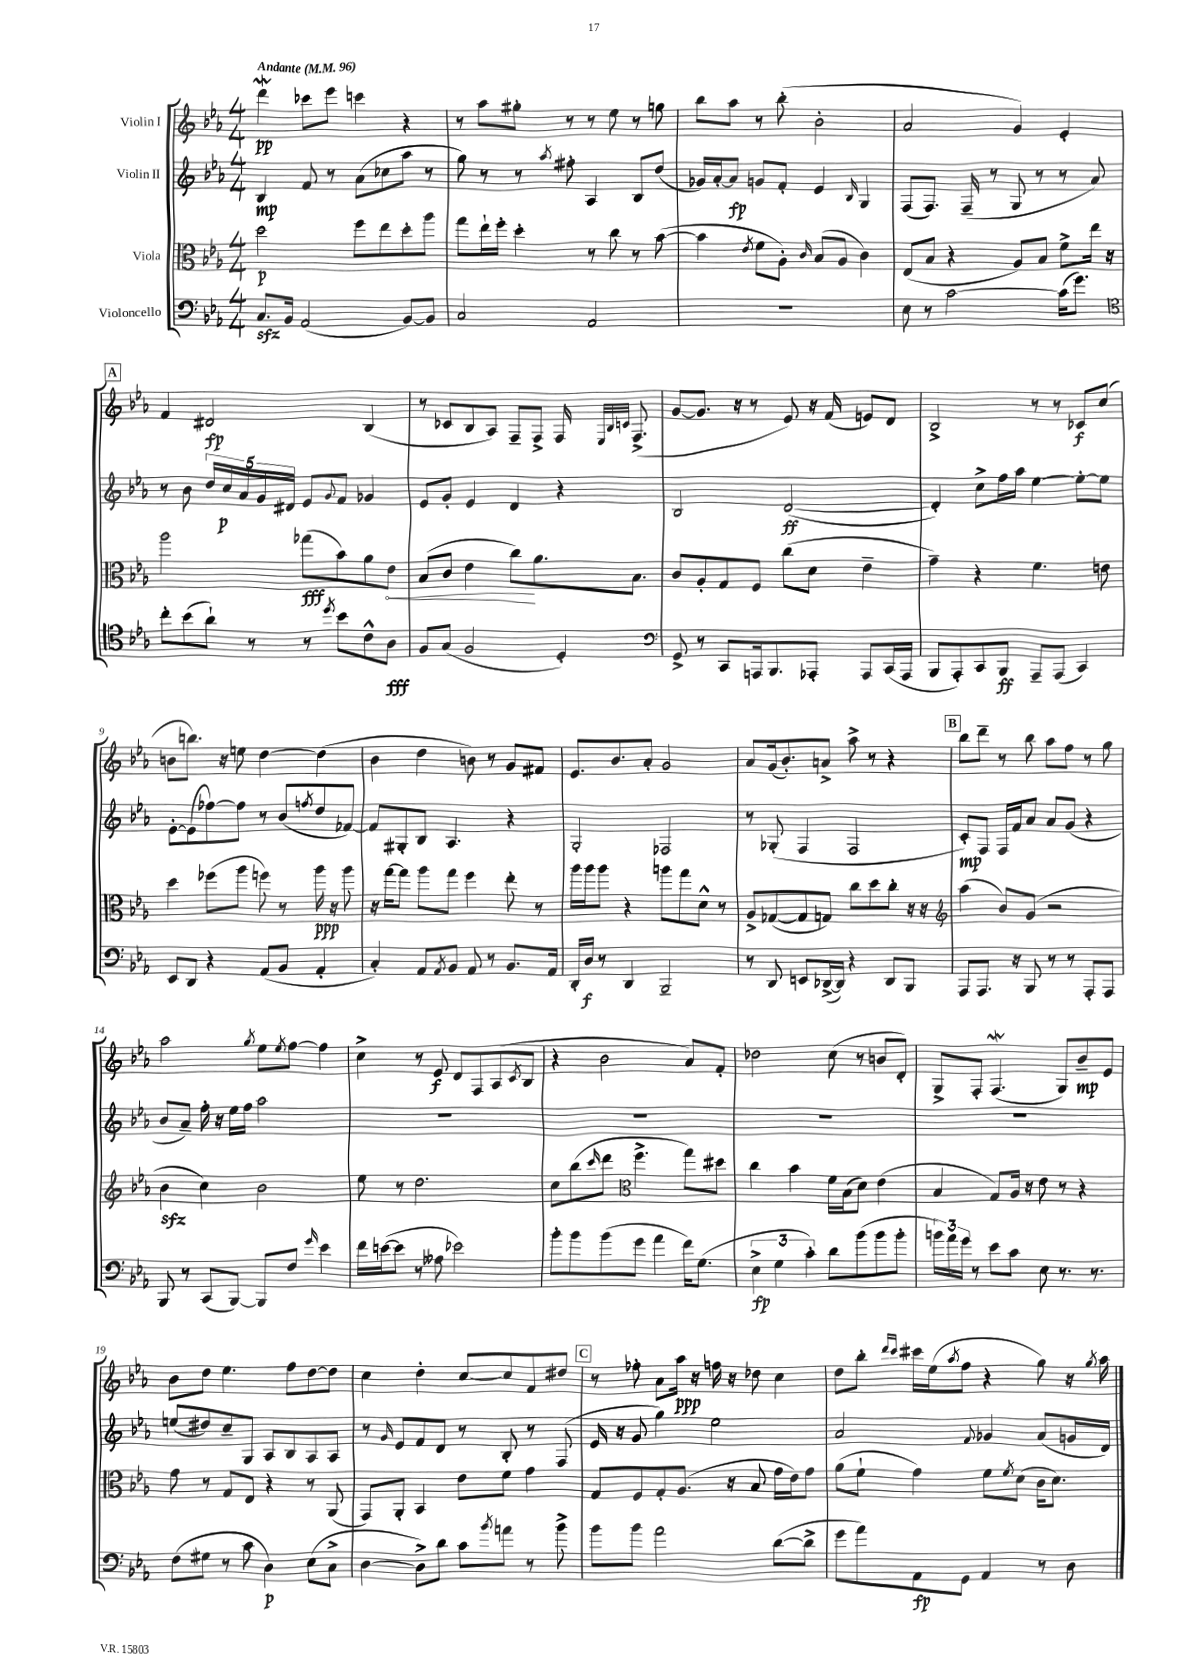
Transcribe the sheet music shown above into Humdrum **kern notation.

**kern	**dynam	**kern	**dynam	**kern	**dynam	**kern	**dynam
*part4	*part4	*part3	*part3	*part2	*part2	*part1	*part1
*staff4	*staff4	*staff3	*staff3	*staff2	*staff2	*staff1	*staff1
*I"Violoncello	*	*I"Viola	*	*I"Violin II	*	*I"Violin I	*
*clefF4	*	*clefC3	*	*clefG2	*	*clefG2	*
*k[b-e-a-]	*	*k[b-e-a-]	*	*k[b-e-a-]	*	*k[b-e-a-]	*
*M4/4	*	*M4/4	*	*M4/4	*	*M4/4	*
*MM96	*	*MM96	*	*MM96	*	*MM96	*
=1	=1	=1	=1	=1	=1	=1	=1
!	!	!	!	!	!	!LO:TX:a:B:t=Andante	!
8.Czz/L	.	2dd\	p	4B-/	mp	4dddW\	pp
16BB-/Jk	.	.	.	.	.	.	.
(2AA-/	.	.	.	8f/	.	8ccc-X\L	.
.	.	.	.	8r	.	8eee-\J	.
.	.	8ff\L	.	(8a-\L	.	4cccn\	.
.	.	8ee-\	.	8cc-X\	.	.	.
[8BB-/L)	.	8dd'\	.	8aa-\J	.	4r	.
8BB-/J]	.	8aa-\J	.	8r	.	.	.
=2	=2	=2	=2	=2	=2	=2	=2
2C/	.	8gg\L	.	8gg\)	.	8r	.
.	.	16ee-`\L	.	8r	.	8aa-\L	.
.	.	16ff'\JJ	.	.	.	.	.
.	.	4dd'\	.	8r	.	8gg#X'\J	.
.	.	.	.	8qaa-/	.	.	.
.	.	.	.	8ff#X'\	.	8r	.
2AA-/	.	8r	.	4A-/	.	8r	.
.	.	8cc\	.	.	.	8ee-\	.
.	.	8r	.	8B-/L	.	8r	.
.	.	([8b-\	.	(8dd/J	.	8ggn\	.
=3	=3	=3	=3	=3	=3	=3	=3
1r	.	4b-\]	.	16g-X/LL)	.	8bb-\L	.
.	.	.	.	[16a-'/J	.	.	.
.	.	.	.	8a-/J]	fp	8aa-\J	.
.	.	8qe-/	.	.	.	.	.
.	.	8f\L	.	8gn/L	.	8r	.
.	.	8A-'\J)	.	8f'/J	.	(8bb-'\	.
.	.	16qqc/	.	.	.	.	.
.	.	(8B-/L	.	4e-/	.	2b-'\	.
.	.	8A-/J	.	.	.	.	.
.	.	.	.	16qqB-/	.	.	.
.	.	4c\)	.	4G/	.	.	.
=4	=4	=4	=4	=4	=4	=4	=4
8E-\	.	(8E-/L	.	(8F/L	.	2a-/	.
8r	.	8B-/J	.	8.F/J)	.	.	.
[2c\	.	4r	.	.	.	.	.
.	.	.	.	(16F~/	.	.	.
.	.	.	.	8r	.	.	.
.	.	8A-/L)	.	8G/	.	4g/)	.
.	.	8B-/J	.	8r	.	.	.
(16c\KL]	.	8f^\L	.	8r	.	4e-'/	.
8.g\J)	.	.	.	.	.	.	.
.	.	16ee-\Jk	.	8a-/)	.	.	.
.	.	16r	.	.	.	.	.
!!LO:LB:g=z
!!LO:REH:place=s1:t=A
=5	=5	=5	=5	=5	=5	=5	=5
*clefC4	*	*	*	*	*	*	*
8cc'\L	.	2aa-\	.	8r	.	4f/	.
(8b-\	.	.	.	8b-\	.	.	.
8a-`\J)	.	.	.	20dd/LL	.	2d#X/	fp
.	.	.	.	20cc/	p	.	.
.	.	.	.	20a-/	.	.	.
8r	.	.	.	.	.	.	.
.	.	.	.	20g/	.	.	.
.	.	.	.	20d#X/JJ	.	.	.
8r	.	(8gg-X\L	fff	8e-/L	.	.	.
8qdd/	.	.	.	8qqg/	.	.	.
8b-\L	.	8b-\)	.	8f/J	.	.	.
8c^^\	.	8a-\	.	4g-X/	.	(4B-/	.
!	!	!	!LO:HP:b	!	!	!	!
8A-\J	fff	8e-\J	<	.	.	.	.
=6	=6	=6	=6	=6	=6	=6	=6
8F/L	.	(8B-/L	.	8e-/L	.	8r	.
(8G/J	.	8c/J	.	8g'/J	.	8c-X/L	.
2F/	.	4e-\	.	4e-/	.	8B-/	.
.	.	.	.	.	.	8A-/J)	.
.	.	8cc\L)	.	4d/	.	8F~/L	.
.	.	8.a-\	[	.	.	8F^/J	.
4D'/)	.	.	.	4r	.	16F/	.
.	.	.	.	.	.	32qqE-/LLL	.
.	.	.	.	.	.	32qqB-/	.
.	.	.	.	.	.	32qqcn/JJJ	.
.	.	8.B-\J	.	.	.	(8.F^/	.
=7	=7	=7	=7	=7	=7	=7	=7
*clefF4	*	*	*	*	*	*	*
8GG^/	.	8c/L	.	2B-/	.	[8g/L	.
8r	.	8A-'/	.	.	.	8.g/J]	.
8CC/L	.	8G/	.	.	.	.	.
.	.	.	.	.	.	16r	.
16AAAn/k	.	8F/J	.	.	.	8r	.
8.BBB-/	.	.	.	.	.	.	.
.	.	(8cc\L	.	([2d/	ff	8e-/)	.
8AAA-X'/J	.	8d\J	.	.	.	16r	.
.	.	.	.	.	.	(16f/	.
8AAA-/L	.	4e-~\	.	.	.	8en/L)	.
(16CC/L	.	.	.	.	.	8d/J	.
16AAA-/JJ	.	.	.	.	.	.	.
=8	=8	=8	=8	=8	=8	=8	=8
8BBB-/L	.	4g~\)	.	4d'/])	.	2B-^/	.
8AAA-'/)	.	.	.	.	.	.	.
8CC/	.	4r	.	8cc^\L	.	.	.
8BBB-/J	ff	.	.	16ff\L	.	.	.
.	.	.	.	16aa-\JJ	.	.	.
8AAA-~/L	.	4.f\	.	[4ee-\	.	8r	.
(8AAA-/J	.	.	.	.	.	8r	.
4CC/)	.	.	.	8ee-'\L_	.	8c-X/L	f
.	.	8en\	.	8ee-\J]	.	(8cc/J	.
!!LO:LB:g=z
=9	=9	=9	=9	=9	=9	=9	=9
8EE-/L	.	4dd\	.	[8e-'\L	.	8bn\L	.
8DD/J	.	.	.	(8e-\]	.	8.bbn\J)	.
4r	.	(8ff-X\L	.	[8ff-X\)	.	.	.
.	.	.	.	.	.	16r	.
.	.	8aa-\J	.	8ff-\J]	.	8een\	.
(8AA-/L	.	8ffn\)	.	8r	.	[4dd\	.
8BB-/J	.	8r	.	(8b-/L	.	.	.
.	.	.	.	8qffn/	.	.	.
4AA-'/	.	16aa-\	ppp	8dd/	.	(4dd\]	.
.	.	16r	.	.	.	.	.
.	.	8aa-\	.	[8f-X/J)	.	.	.
=10	=10	=10	=10	=10	=10	=10	=10
4C'/)	.	16r	.	8f-/L]	.	4b-\	.
.	.	[16gg\KL	.	.	.	.	.
.	.	8gg\J]	.	8G#X'/	.	.	.
8AA-/L	.	8aa-\L	.	8B-/J	.	4dd\	.
8qAA-/	.	.	.	.	.	.	.
8BB-/J	.	8gg\J	.	4.A-/	.	.	.
8AA-/	.	4ff\	.	.	.	8bn\)	.
8r	.	.	.	.	.	8r	.
8.BB-/L	.	8ee-'\	.	4r	.	8g/L	.
.	.	8r	.	.	.	8f#X/J	.
16AA-/Jk	.	.	.	.	.	.	.
=11	=11	=11	=11	=11	=11	=11	=11
16DD'/LL	.	16aa-\LL	.	2G'/	.	8.e-/L	.
16D/JJ	f	16aa-\J	.	.	.	.	.
8r	.	8aa-\J	.	.	.	.	.
.	.	.	.	.	.	8.b-/	.
4DD/	.	4r	.	.	.	.	.
.	.	.	.	.	.	8a-'/J	.
2BBB-~/	.	8aan\L	.	2F-X/	.	2g/	.
.	.	8gg\	.	.	.	.	.
.	.	8d^^\J	.	.	.	.	.
.	.	8r	.	.	.	.	.
=12	=12	=12	=12	=12	=12	=12	=12
8r	.	8A-^/L	.	8r	.	8a-/L	.
8DD/	.	([8G-X/	.	(8G-X'/	.	(16g/k	.
.	.	.	.	.	.	8.b-'/)	.
8EEn/L	.	8G-/]	.	4F/	.	.	.
([16DD-X^/L	.	8Gn/J)	.	.	.	8an^/J	.
16DD-/JJ])	.	.	.	.	.	.	.
4r	.	8cc\L	.	2F/	.	8aa-^\	.
.	.	8dd\	.	.	.	8r	.
8DD-/L	.	8cc'\J	.	.	.	4r	.
8BBB-/J	.	16r	.	.	.	.	.
.	.	16r	.	.	.	.	.
!!LO:REH:place=s1:t=B
=13	=13	=13	=13	=13	=13	=13	=13
*	*	*clefG2	*	*	*	*	*
8AAA-/L	.	(4aa-\	.	8c'/L)	mp	8bb-\L	.
8.AAA-/J	.	.	.	8F/J	.	8ddd~\J	.
.	.	8b-/L)	.	16F/LL	.	8r	.
16r	.	.	.	16f/J	.	.	.
8BBB-/	.	(8g/J	.	8a-/J	.	8bb-\	.
8r	.	2r	.	8a-/L	.	8aa-\L	.
8r	.	.	.	(8g/J	.	8ff\J	.
8AAA-'/L	.	.	.	4r	.	8r	.
8AAA-/J	.	.	.	.	.	8gg\	.
!!LO:LB:g=z
=14	=14	=14	=14	=14	=14	=14	=14
8BBB-/	.	4b-zz\	.	8b-/L	.	2aa-\	.
8r	.	.	.	8a-~/J)	.	.	.
(8CC/L	.	4cc\)	.	16ff'\	.	.	.
.	.	.	.	16r	.	.	.
[8BBB-/J)	.	.	.	16ee-\LL	.	.	.
.	.	.	.	16ff\JJ	.	.	.
.	.	.	.	.	.	8qgg/	.
8BBB-/L]	.	2b-\	.	2aa-\	.	8ee-\L	.
.	.	.	.	.	.	8qee-/	.
8F/J	.	.	.	.	.	[8ff\J	.
16qqg/	.	.	.	.	.	.	.
4e-\	.	.	.	.	.	4ff\]	.
=15	=15	=15	=15	=15	=15	=15	=15
16f\LL	.	8ee-\	.	1r	.	4cc^\	.
([16en\J	.	.	.	.	.	.	.
8e\J]	.	8r	.	.	.	.	.
8r	.	2.dd\	.	.	.	8r	.
8A--X\	.	.	.	.	.	8e-/	f
2e-X\)	.	.	.	.	.	8d/L	.
.	.	.	.	.	.	8F/	.
.	.	.	.	.	.	(8A-/	.
.	.	.	.	.	.	8qc/	.
.	.	.	.	.	.	8B-/J	.
=16	=16	=16	=16	=16	=16	=16	=16
8b-'\L	.	8cc\L	.	1r	.	4r	.
8b-\	.	(8bb-\	.	.	.	.	.
.	.	16qqccc/	.	.	.	.	.
(8b-\	.	8ddd\J	.	.	.	2b-\	.
*	*	*clefC3	*	*	*	*	*
8g\J	.	4.ff^\	.	.	.	.	.
4a-\	.	.	.	.	.	.	.
16f\KL)	.	8gg\L)	.	.	.	8a-/L)	.
(8.G\J	.	.	.	.	.	.	.
.	.	8dd#X\J	.	.	.	8f'/J	.
=17	=17	=17	=17	=17	=17	=17	=17
6E-^\	fp	4cc\	.	1r	.	2dd-X\	.
6G\	.	.	.	.	.	.	.
.	.	4b-\	.	.	.	.	.
6c'\)	.	.	.	.	.	.	.
8d\L	.	16f\LL	.	.	.	(8cc\	.
.	.	(16B-\J	.	.	.	.	.
(8b-\	.	8d\J)	.	.	.	8r	.
8b-\	.	(4e-\	.	.	.	8bn/L	.
8b-'\J	.	.	.	.	.	8d'/J)	.
=18	=18	=18	=18	=18	=18	=18	=18
24bn\LL)	.	4B-/	.	1r	.	8G^/L	.
24a-\	.	.	.	.	.	.	.
24g\JJ	.	.	.	.	.	.	.
8r	.	.	.	.	.	8F'/J	.
8e-\L	.	8G/L)	.	.	.	(4.FW/	.
8c\J	.	16A-/Jk	.	.	.	.	.
.	.	16r	.	.	.	.	.
8E-\	.	8e-\	.	.	.	.	.
8.r	.	8r	.	.	.	8G/L)	.
.	.	4r	.	.	.	8b-~/	mp
8.r	.	.	.	.	.	.	.
.	.	.	.	.	.	8e-/J	.
!!LO:LB:g=z
=19	=19	=19	=19	=19	=19	=19	=19
(8F\L	.	8g\	.	(8een/L	.	8b-\L	.
8G#X\J	.	8r	.	8dd#X/)	.	8dd\J	.
8r	.	8G/L	.	8cc~/	.	4.ee-\	.
8c\	.	8E-/J	.	8G/J	.	.	.
4D\)	p	4r	.	8A-/L	.	.	.
.	.	.	.	8B-/	.	8ff\L	.
(8E-\L	.	8r	.	8A-/	.	[8dd\	.
8C^\J	.	(8AA-/	.	8A-/J	.	8dd\J]	.
=20	=20	=20	=20	=20	=20	=20	=20
[4D\	.	8GG/L)	.	8r	.	4cc\	.
.	.	.	.	16qqg/	.	.	.
.	.	8AA-'/J	.	8e-/L	.	.	.
8D^\L])	.	4BB-/	.	8f/	.	4dd'\	.
8d\J	.	.	.	8d/J	.	.	.
8c\L	.	8e-\L	.	8r	.	[8cc/L	.
8qb-/	.	.	.	.	.	.	.
8an\J	.	8f\J	.	8B-'/	.	8cc/]	.
8r	.	4g\	.	8r	.	8f/	.
8b-^\	.	.	.	(8F/	.	8dd#X/J	.
!!LO:REH:place=s1:t=C
=21	=21	=21	=21	=21	=21	=21	=21
8b-\L	.	8G/L	.	16e-/	.	8r	.
.	.	.	.	16r	.	.	.
8b-\J	.	8F/	.	8g/	.	8ff-X'\	.
2a-\	.	8G'/	.	4gg\)	.	8a-\L	.
.	.	(8.A-/J	.	.	.	16aa-\Jk	ppp
.	.	.	.	.	.	16r	.
.	.	.	.	2ee-\	.	16ffn\	.
.	.	16r	.	.	.	16r	.
.	.	8B-/	.	.	.	8dd-X\	.
([8d\L	.	16g\LL	.	.	.	4cc\	.
.	.	16e-\J)	.	.	.	.	.
8d^\J]	.	8g\J	.	.	.	.	.
=22	=22	=22	=22	=22	=22	=22	=22
8g\L	.	(8a-\L	.	2a-/	.	8dd\L	.
8a-\)	.	8f`\J	.	.	.	8bb-'\J	.
.	.	.	.	.	.	16qqddd/LL	.
.	.	.	.	.	.	16qqccc/JJ	.
8AA-\	fp	4g\)	.	.	.	16ccc#X\LL	.
.	.	.	.	.	.	(16ee-\J	.
.	.	.	.	.	.	8qaa-/	.
8GG\J	.	.	.	.	.	8ff\J	.
.	.	.	.	8qqf/	.	.	.
4AA-/	.	8f\L	.	4g-X/	.	4r	.
.	.	8qf/	.	.	.	.	.
.	.	(8d\J	.	.	.	.	.
8r	.	16c\KL	.	(8a-/L	.	8gg\)	.
.	.	8.d\J)	.	.	.	.	.
8D\	.	.	.	16gn/L	.	16r	.
.	.	.	.	.	.	8qgg/	.
.	.	.	.	16d/JJ)	.	16aa-\	.
==	==	==	==	==	==	==	==
*-	*-	*-	*-	*-	*-	*-	*-
